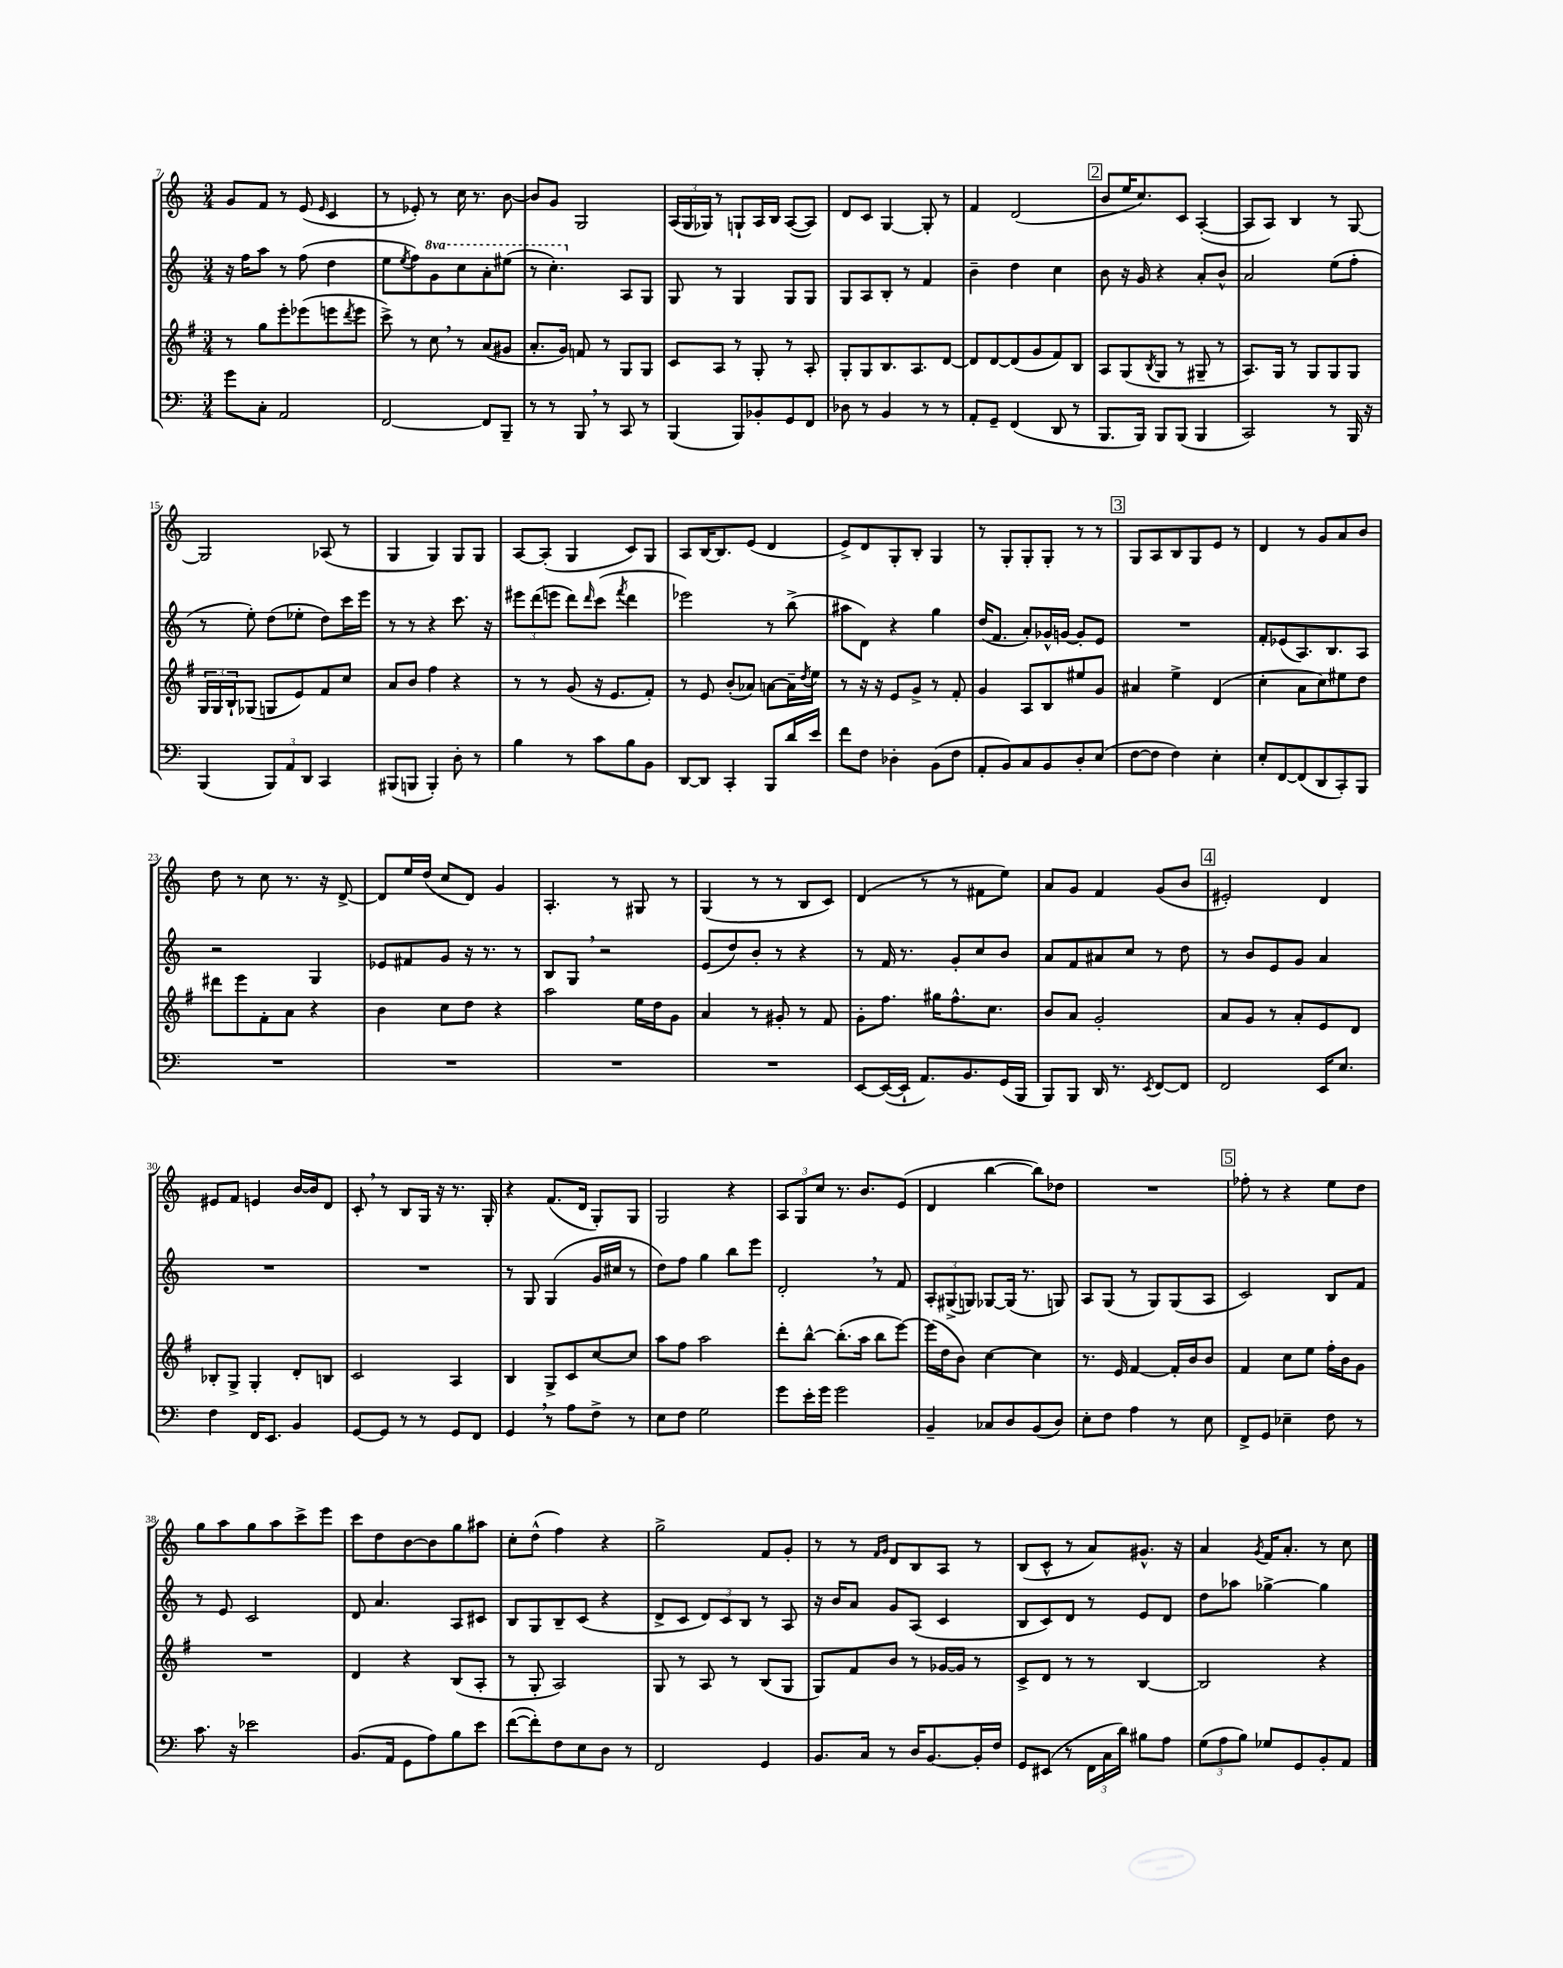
<<
\new StaffGroup <<
\new Staff = "s0" {
    \clef treble \key c \major \numericTimeSignature \time 3/4
    g'8 f'8 r8 e'8( \grace { e'16 } c'4 |
    r8 ees'8-.) r8 c''16 r8. b'8~ |
    b'8 g'8 g2 |
    \tuplet 3/2 { a16( g16 ges16) } r8 g8-! a16 b16 a8~( a8) |
    d'8 c'8 g4~ g8-. r8 |
    f'4 d'2( |
    \mark \markup { \box "2" } b'8 e''16 c''8.) c'8 a4~-.( |
    a8 a8) b4 r8 g8~ |
    g2 aes8( r8 |
    g4 g4) g8 g8 |
    a8~ a8-.( g4 c'8) g8 |
    a8 b16~ b8. e'8( d'4 |
    e'8->) d'8 g8-. b8-. g4 |
    r8 g8-. g8-. g8-. r8 r8 |
    \mark \markup { \box "3" } g8 a8 b8 g8 e'8 r8 |
    d'4 r8 g'8 a'8 b'8 |
    d''8 r8 c''8 r8. r16 d'8~-> |
    d'8 e''16 d''16( c''8 d'8) g'4 |
    a4.-. r8 gis8 r8 |
    g4( r8 r8 b8 c'8) |
    d'4( r8 r8 fis'8 e''8) |
    a'8 g'8 f'4 g'8( b'8 |
    \mark \markup { \box "4" } eis'2-.) d'4 |
    eis'8 f'8 e'4 b'16~ b'16 d'8 |
    c'8-. \breathe r8 b8 g16 r16 r8. g16-. |
    r4 f'8.( d'16 g8-.) g8 |
    g2 r4 |
    \tuplet 3/2 { a8 g8 c''8 } r8. b'8. e'8( |
    d'4 b''4~ b''8) des''8 |
    R2. |
    \mark \markup { \box "5" } fes''8-. r8 r4 e''8 d''8 |
    g''8 a''8 g''8 a''8 c'''8-> e'''8 |
    c'''8 d''8 b'8~ b'8 g''8 ais''8 |
    c''8-. d''8-^( f''4) r4 |
    g''2-> f'8 g'8-. |
    r8 r8 \grace { f'16 g'16 } d'8 b8 a8 r8 |
    b8( c'8-^ r8 a'8) gis'8.-^ r16 |
    a'4 \acciaccatura { g'8 } f'16 a'8.-. r8 c''8 \bar "|." |
}
\new Staff = "s1" {
    \clef treble \key c \major \numericTimeSignature \time 3/4 \set Staff.ottavationMarkups = #ottavation-simple-ordinals
    r16 f''16 a''8 r8 f''8( d''4 |
    e''8 \acciaccatura { e''8 } f''8) \ottava #1 g''8 c'''8 a''8-. eis'''8( |
    r8 c'''4.-.) \ottava #0 a8 g8 |
    g8 r8 g4 g8 g8 |
    g8 a8 b8-. r8 f'4 |
    b'4-- d''4 c''4 |
    \mark \markup { \box "2" } b'8 r16 g'16 r4 a'8-. b'8-^ |
    a'2 e''8( f''8-. |
    r8 e''8-.) d''8( ees''8-. d''8) c'''16 e'''16 |
    r8 r8 r4 c'''8. r16 |
    \tuplet 3/2 { eis'''8 d'''8( e'''8 } d'''8) \grace { d'''16 } c'''8( \acciaccatura { f'''8 } d'''4 |
    ees'''2) r8 b''8->( |
    ais''8 d'8) r4 g''4 |
    d''16( f'8. a'8-.) ges'16-^ g'16~ g'8-. e'8 |
    \mark \markup { \box "3" } R2. |
    f'8-. ees'8( a8.) b8. a8 |
    r2 g4 |
    ees'8 fis'8 g'8 r16 r8. r8 |
    b8 g8 \breathe r2 |
    e'8( d''8) b'8-. r8 r4 |
    r8 f'16 r8. g'8-. c''8 b'8 |
    a'8 f'8 ais'8 c''8 r8 d''8 |
    \mark \markup { \box "4" } r8 b'8 e'8 g'8 a'4 |
    R2. |
    R2. |
    r8 g8 g4( g'16 cis''16 r8 |
    d''8) f''8 g''4 b''8 e'''8 |
    d'2-. \breathe r8 f'8 |
    \tuplet 3/2 { a8-. gis8->( g8) } ges8~ ges16( r8. g8) |
    a8 g8( r8 g8) g8( a8 |
    \mark \markup { \box "5" } c'2) b8 f'8 |
    r8 e'8 c'2 |
    d'8 a'4. a8 cis'8 |
    b8 g8 b8-- c'8( r4 |
    d'8-> c'8 \tuplet 3/2 { d'8) c'8 b8 } r8 a8 |
    r16 b'16 a'8 g'8 a8( c'4 |
    b8 c'8) d'8 r8 e'8 d'8 |
    d''8 aes''8 ges''4~-> ges''4 \bar "|." |
}
\new Staff = "s2" {
    \clef treble \key g \major \numericTimeSignature \time 3/4
    r8 g''8 e'''8-. ees'''8( e'''8 \acciaccatura { d'''8 } e'''8 |
    c'''8->) r8 c''8 \breathe r8 a'8( gis'8 |
    a'8.-. g'16) f'8 r8 g8 g8 |
    c'8 a8 r8 g8-. r8 a8-. |
    g8-. g8 b8. a8. d'8~ |
    d'8 d'8~ d'8( g'8 fis'8) b8 |
    \mark \markup { \box "2" } a8 g8( \acciaccatura { b8 } g8 r8 gis8-- r8 |
    a8.) g16 r8 g8 g8 g8 |
    \tuplet 3/2 { g16 g16 b16-! } ges8( g8 e'8) fis'8 c''8 |
    a'8 b'8 fis''4 r4 |
    r8 r8 g'8( r16 e'8. fis'8-.) |
    r8 e'8 b'8-.( aes'8) a'8~ a'16-- \acciaccatura { d''8 } e''16 |
    r8 r16 r16 e'8 g'8-> r8 fis'8-. |
    g'4 a8 b8 eis''8 g'8 |
    \mark \markup { \box "3" } ais'4 e''4-> d'4( |
    c''4-. a'8 c''8) eis''8 d''8 |
    dis'''8 e'''8 fis'8-. a'8 r4 |
    b'4 c''8 d''8 r4 |
    a''2 e''16 d''16 g'8 |
    a'4 r8 gis'8-. r8 fis'8 |
    g'8-. fis''8. gis''16 fis''8.-^ c''8. |
    b'8 a'8 g'2-. |
    \mark \markup { \box "4" } a'8 g'8 r8 a'8-. e'8 d'8 |
    bes8-. g8-> g4-. d'8-. b8 |
    c'2 a4 |
    b4 g8-> c'8 c''8~ c''8 |
    a''8 fis''8 a''2 |
    d'''8-. b''8~-^ b''8.-.( a''16 b''8 e'''8~) |
    e'''16( d''16 b'8) c''4~ c''4 |
    r8. e'16 fis'4~ fis'16-. b'16 b'8 |
    \mark \markup { \box "5" } fis'4 c''8 e''8 fis''16-. b'16 g'8 |
    R2. |
    d'4 r4 b8( a8-. |
    r8 g8-. a2) |
    g8 r8 a8 r8 b8( g8 |
    g8) fis'8 b'8 r8 ges'16~ ges'16 r8 |
    c'8-> d'8 r8 r8 b4~ |
    b2 r4 \bar "|." |
}
\new Staff = "s3" {
    \clef bass \key c \major \numericTimeSignature \time 3/4
    g'8 c8-. a,2 |
    f,2~ f,8 b,,8-- |
    r8 r8 b,,8 \breathe r8 c,8 r8 |
    b,,4( b,,8) bes,8-. g,8 f,8 |
    des8 r8 b,4 r8 r8 |
    a,8-. g,8-- f,4( d,8 r8 |
    \mark \markup { \box "2" } b,,8. b,,16) b,,8 b,,8( b,,4 |
    c,2) r8 b,,16 r16 |
    b,,4( \tuplet 3/2 { b,,8) a,8 d,8 } c,4 |
    bis,,8( b,,8 b,,4-.) d8-. r8 |
    b4 r8 c'8 b8 b,8 |
    d,8~ d,8 c,4-. b,,8 d'16 e'16 |
    f'8 f8 des4-. b,8( f8 |
    a,8-. b,8) c8 b,8 d8-. e8( |
    \mark \markup { \box "3" } f8~ f8 f4) e4-. |
    e8-. f,8~ f,8( d,8 c,8-.) b,,8 |
    R2. |
    R2. |
    R2. |
    R2. |
    e,8~ e,16~( e,16-! a,8.) b,8. g,16( b,,16 |
    b,,8) b,,8 d,16 r8. \acciaccatura { e,8 } f,8~ f,8 |
    \mark \markup { \box "4" } f,2 e,16 e8. |
    f4 f,16 e,8. b,4 |
    g,8~ g,8 r8 r8 g,8 f,8 |
    g,4 \breathe r8 a8 f8-> r8 |
    e8 f8 g2 |
    g'8 e'16-. g'16 g'2 |
    b,4-- ces8 d8 b,8( d8) |
    e8-. f8 a4 r8 e8 |
    \mark \markup { \box "5" } f,8-> g,8 ees4-- f8 r8 |
    c'8. r16 ees'2 |
    b,8.( a,16 g,8 a8) b8 e'8 |
    f'8~( f'8-.) f8 e8 d8 r8 |
    f,2 g,4 |
    b,8. c16 r8 d16 b,8.~ b,16-. f16 |
    g,8 eis,8( r8 \tuplet 3/2 { f,16 c16 d'16) } bis8 a8 |
    \tuplet 3/2 { g8( a8 b8) } ges8 g,8 b,8-. a,8 \bar "|." |
}
>>
>>
\layout { \context { \Score currentBarNumber = #7 } }
